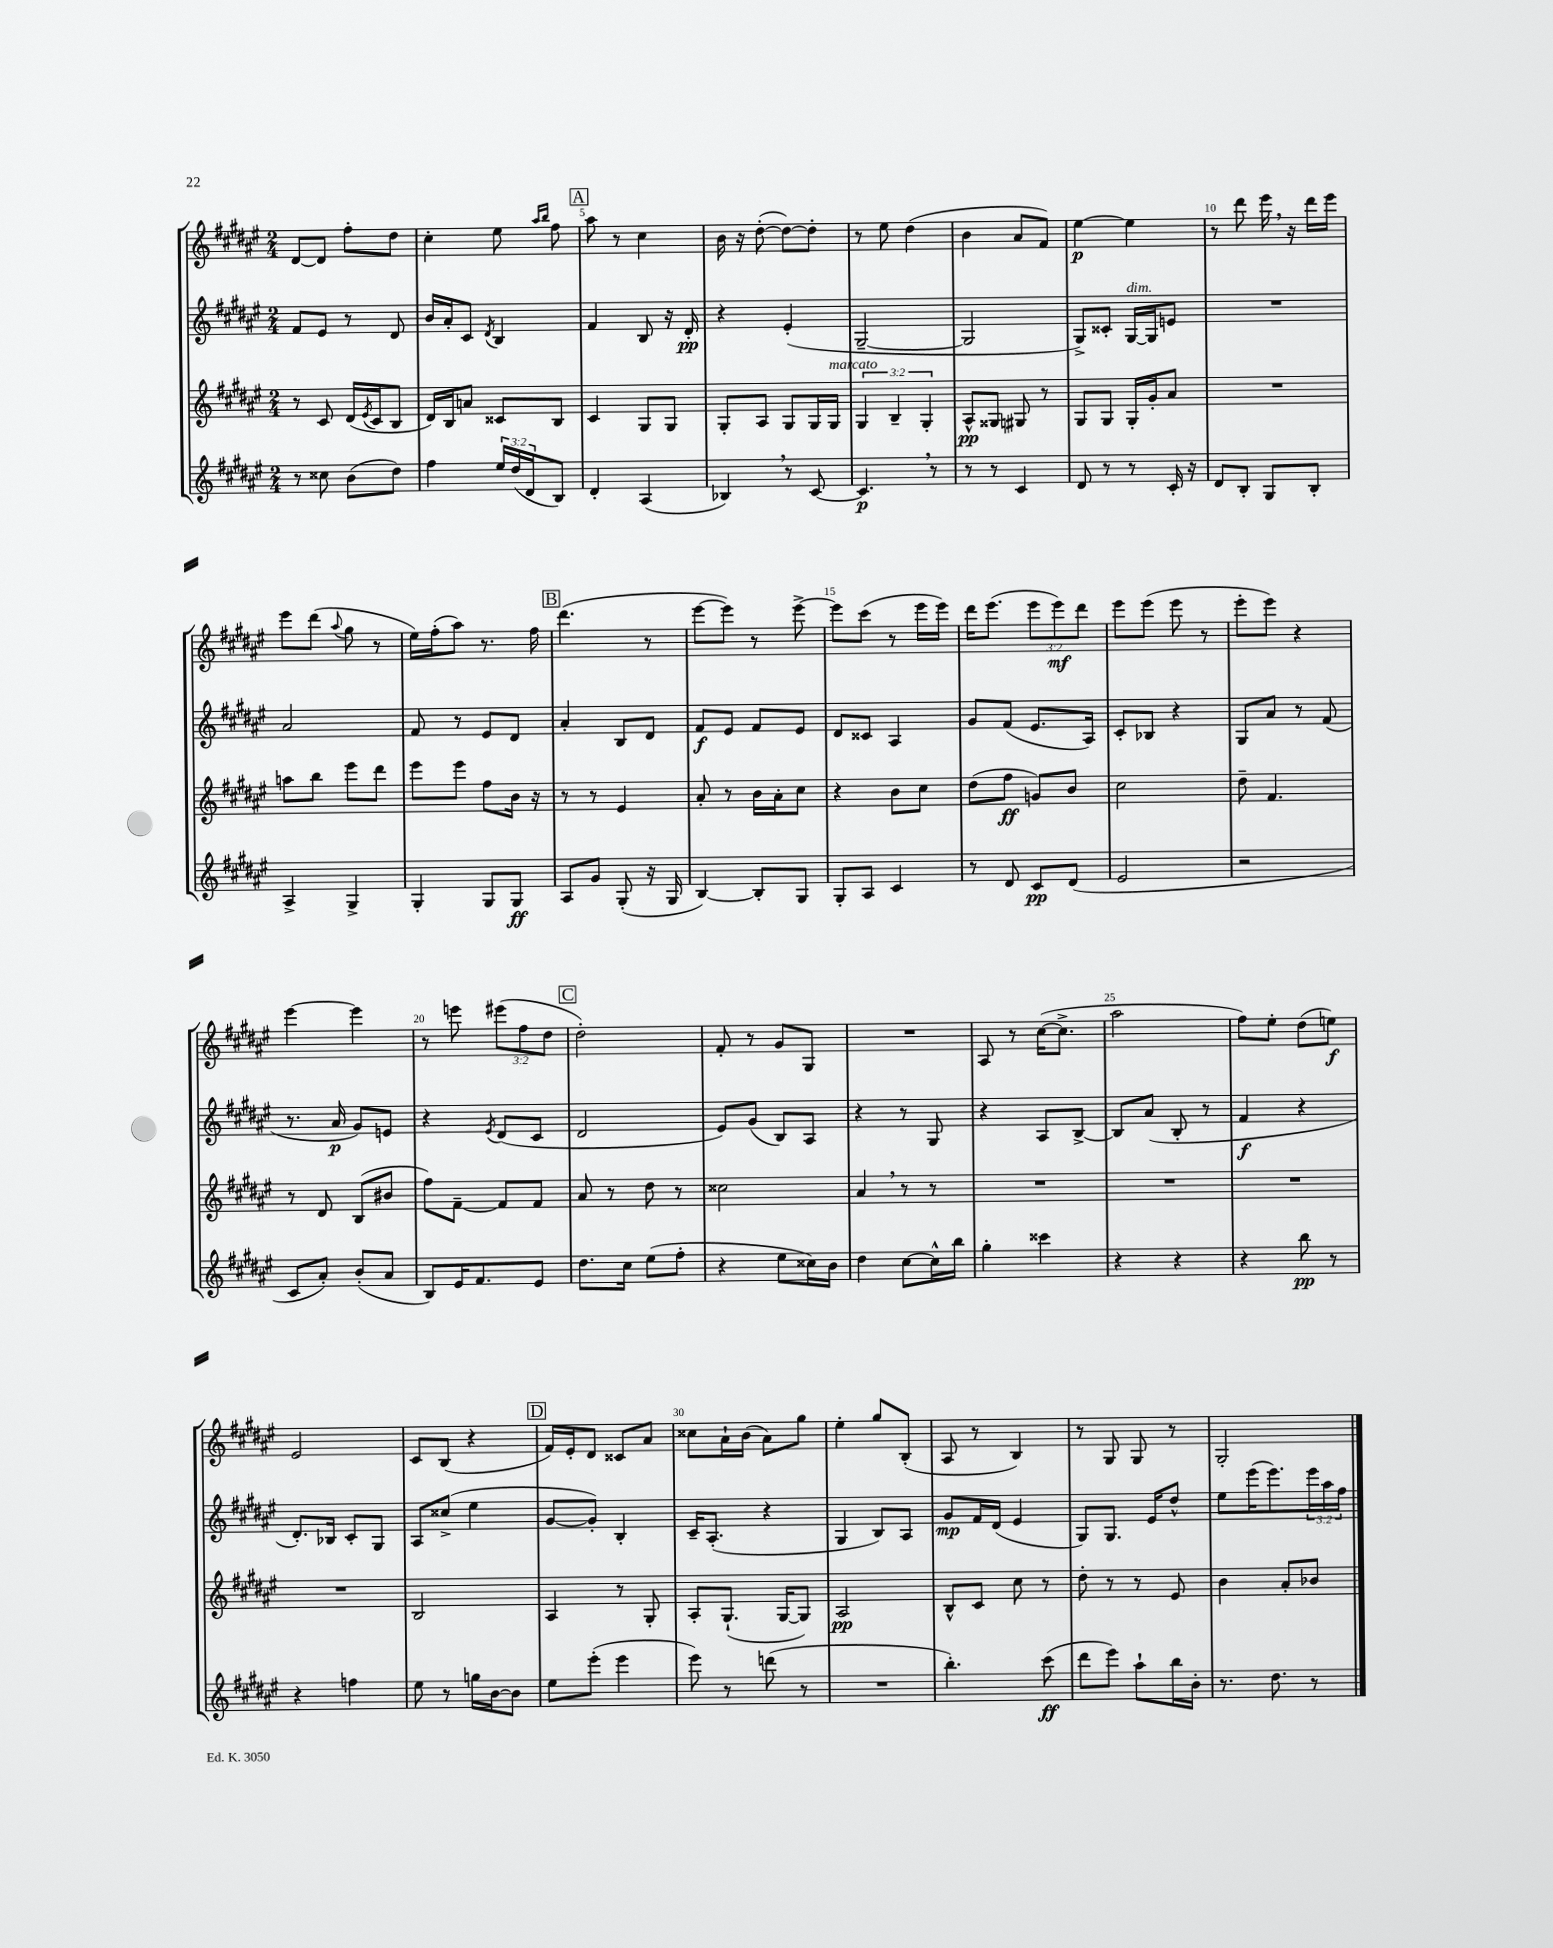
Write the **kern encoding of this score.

**kern	**dynam	**kern	**dynam	**kern	**dynam	**kern	**dynam
*part4	*part4	*part3	*part3	*part2	*part2	*part1	*part1
*staff4	*staff4	*staff3	*staff3	*staff2	*staff2	*staff1	*staff1
*clefG2	*	*clefG2	*	*clefG2	*	*clefG2	*
*k[f#c#g#d#a#e#]	*	*k[f#c#g#d#a#e#]	*	*k[f#c#g#d#a#e#]	*	*k[f#c#g#d#a#e#]	*
*M2/4	*	*M2/4	*	*M2/4	*	*M2/4	*
=3	=3	=3	=3	=3	=3	=3	=3
8r	.	8r	.	8f#/L	.	[8d#/L	.
8cc##X\	.	8c#/	.	8e#/J	.	8d#/J]	.
(8b\L	.	(16d#/LL	.	8r	.	8ff#'\L	.
.	.	8qe#/	.	.	.	.	.
.	.	16c#/J	.	.	.	.	.
8dd#\J)	.	8B/J	.	8d#/	.	8dd#\J	.
=4	=4	=4	=4	=4	=4	=4	=4
4ff#\	.	16d#/LL)	.	16b/LL	.	4cc#'\	.
.	.	16B/J	.	16a#'/J	.	.	.
.	.	8an/J	.	8c#/J	.	.	.
.	.	.	.	8qd#/	.	.	.
24ee#/LL	.	8c##X/L	.	4B/	.	8ee#\	.
(24dd#/	.	.	.	.	.	.	.
24d#/J	.	.	.	.	.	.	.
.	.	.	.	.	.	16qqaa#/LL	.
.	.	.	.	.	.	16qqbb/JJ	.
8B/J)	.	8B/J	.	.	.	8ff#\	.
!!LO:REH:place=s1:t=A
=5	=5	=5	=5	=5	=5	=5	=5
4d#'/	.	4c#/	.	4f#/	.	8aa#\	.
.	.	.	.	.	.	8r	.
(4A#/	.	8G#/L	.	8B/	.	4cc#\	.
.	.	8G#/J	.	16r	.	.	.
.	.	.	.	16d#'/	pp	.	.
=6	=6	=6	=6	=6	=6	=6	=6
4B-X,/)	.	8G#'/L	.	4r	.	16b\	.
.	.	.	.	.	.	16r	.
.	.	8A#/J	.	.	.	([8dd#'\	.
8r	.	8G#/L	.	(4e#'/	.	8dd#\L_)	.
[8c#/	.	16G#/L	.	.	.	8dd#'\J]	.
!	!	!LO:TX:a:i:t=marcato	!	!	!	!	!
.	.	16G#/JJ	.	.	.	.	.
=7	=7	=7	=7	=7	=7	=7	=7
4.c#,/]	p	6G#/	.	[2G#~/	.	8r	.
.	.	.	.	.	.	8ee#\	.
.	.	6B~/	.	.	.	.	.
.	.	.	.	.	.	(4dd#\	.
.	.	6G#'/	.	.	.	.	.
8r	.	.	.	.	.	.	.
=8	=8	=8	=8	=8	=8	=8	=8
8r	.	8A#^^/L	pp	2G#/]	.	4b\	.
8r	.	8G##X/J	.	.	.	.	.
4c#/	.	8G#X/	.	.	.	8a#/L	.
.	.	8r	.	.	.	8f#/J)	.
=9	=9	=9	=9	=9	=9	=9	=9
8d#/	.	8G#/L	.	8G#^/L)	.	[4ee#\	p
8r	.	8G#/J	.	8c##X'/J	.	.	.
!	!	!	!	!LO:TX:a:i:t=dim.	!	!	!
8r	.	16G#'/LL	.	[16G#/LL	.	4ee#\]	.
.	.	16g#'/J	.	16G#/J]	.	.	.
16c#'/	.	8a#/J	.	8en/J	.	.	.
16r	.	.	.	.	.	.	.
=10	=10	=10	=10	=10	=10	=10	=10
8d#/L	.	2r	.	2r	.	8r	.
8B'/J	.	.	.	.	.	8ddd#\	.
8G#/L	.	.	.	.	.	16eee#,\	.
.	.	.	.	.	.	16r	.
8B'/J	.	.	.	.	.	16ddd#\LL	.
.	.	.	.	.	.	16eee#\JJ	.
!!LO:LB:g=z
=11	=11	=11	=11	=11	=11	=11	=11
4A#^/	.	8aan\L	.	2a#/	.	8eee#\L	.
.	.	8bb\J	.	.	.	(8ddd#\J	.
.	.	.	.	.	.	8qqaa#/	.
4G#^/	.	8eee#\L	.	.	.	8gg#\	.
.	.	8ddd#\J	.	.	.	8r	.
=12	=12	=12	=12	=12	=12	=12	=12
4G#'/	.	8eee#\L	.	8f#/	.	16ee#\LL)	.
.	.	.	.	.	.	(16ff#'\J	.
.	.	8eee#\J	.	8r	.	8aa#\J)	.
8G#/L	.	8ff#\L	.	8e#/L	.	8.r	.
8G#/J	ff	16b\Jk	.	8d#/J	.	.	.
.	.	16r	.	.	.	16ff#\	.
!!LO:REH:place=s1:t=B
=13	=13	=13	=13	=13	=13	=13	=13
8A#/L	.	8r	.	4a#'/	.	(4.ddd#\	.
8g#/J	.	8r	.	.	.	.	.
(8G#'/	.	4e#/	.	8B/L	.	.	.
16r	.	.	.	8d#/J	.	8r	.
16G#/	.	.	.	.	.	.	.
=14	=14	=14	=14	=14	=14	=14	=14
[4B/)	.	8a#'/	.	8f#/L	f	[8eee#\L	.
.	.	8r	.	8e#/J	.	8eee#\J])	.
8B'/L]	.	16b\LL	.	8f#/L	.	8r	.
.	.	16a#'\J	.	.	.	.	.
8G#/J	.	8cc#\J	.	8e#/J	.	[8eee#^\	.
=15	=15	=15	=15	=15	=15	=15	=15
8G#'/L	.	4r	.	8d#/L	.	8eee#\L]	.
8A#/J	.	.	.	8c##X/J	.	(8ccc#\J	.
4c#/	.	8b\L	.	4A#/	.	8r	.
.	.	8cc#\J	.	.	.	16eee#\LL	.
.	.	.	.	.	.	16eee#\JJ)	.
=16	=16	=16	=16	=16	=16	=16	=16
8r	.	(8dd#\L	.	8g#/L	.	16ddd#\KL	.
.	.	.	.	.	.	(8.eee#\J	.
8d#/	.	8ff#\J	ff	(8f#/J	.	.	.
8c#/L	pp	8gn/L)	.	8.e#/L	.	12eee#\L	.
.	.	.	.	.	.	12eee#\)	mf
(8d#/J	.	8b/J	.	.	.	.	.
.	.	.	.	.	.	12ddd#\J	.
.	.	.	.	16A#/Jk)	.	.	.
=17	=17	=17	=17	=17	=17	=17	=17
2e#/	.	2cc#\	.	8c#'/L	.	8eee#\L	.
.	.	.	.	8B-X/J	.	(8eee#\J	.
.	.	.	.	4r	.	8eee#\	.
.	.	.	.	.	.	8r	.
=18	=18	=18	=18	=18	=18	=18	=18
2r	.	8dd#~\	.	8G#/L	.	8eee#'\L	.
.	.	4.f#/	.	8a#/J	.	8eee#\J)	.
.	.	.	.	8r	.	4r	.
.	.	.	.	(8f#/	.	.	.
!!LO:LB:g=z
=19	=19	=19	=19	=19	=19	=19	=19
8c#/L	.	8r	.	8.r	.	[4eee#\	.
8a#'/J)	.	8d#/	.	.	.	.	.
.	.	.	.	16a#/	p	.	.
(8b'/L	.	(8B/L	.	8g#/L)	.	4eee#\]	.
8a#/J	.	8b#X/J	.	8en/J	.	.	.
=20	=20	=20	=20	=20	=20	=20	=20
8B/L)	.	8ff#\L)	.	4r	.	8r	.
16e#/K	.	[8f#~\J	.	.	.	8eeen\	.
8.f#/	.	.	.	.	.	.	.
.	.	.	.	8qe#/	.	.	.
.	.	8f#/L]	.	(8d#/L	.	(12eee#X\L	.
.	.	.	.	.	.	12ff#\	.
8e#/J	.	8f#/J	.	8c#/J	.	.	.
.	.	.	.	.	.	12dd#\J	.
!!LO:REH:place=s1:t=C
=21	=21	=21	=21	=21	=21	=21	=21
8.dd#\L	.	8a#/	.	2d#/	.	2dd#'\)	.
.	.	8r	.	.	.	.	.
16cc#\Jk	.	.	.	.	.	.	.
(8ee#\L	.	8dd#\	.	.	.	.	.
8ff#'\J	.	8r	.	.	.	.	.
=22	=22	=22	=22	=22	=22	=22	=22
4r	.	2cc##X\	.	8e#/L)	.	8f#'/	.
.	.	.	.	(8g#/J	.	8r	.
8ee#\L	.	.	.	8B/L)	.	8g#/L	.
16cc##X\L)	.	.	.	8A#/J	.	8G#/J	.
16b\JJ	.	.	.	.	.	.	.
=23	=23	=23	=23	=23	=23	=23	=23
4dd#\	.	4a#,/	.	4r	.	2r	.
[8cc#\L	.	8r	.	8r	.	.	.
16cc#^^\L]	.	8r	.	8G#/	.	.	.
16bb\JJ	.	.	.	.	.	.	.
=24	=24	=24	=24	=24	=24	=24	=24
4gg#'\	.	2r	.	4r	.	8A#/	.
.	.	.	.	.	.	8r	.
4ccc##X\	.	.	.	8A#/L	.	([16cc#\KL	.
.	.	.	.	.	.	8.cc#^\J]	.
.	.	.	.	[8B^/J	.	.	.
=25	=25	=25	=25	=25	=25	=25	=25
4r	.	2r	.	8B/L]	.	2aa#\	.
.	.	.	.	(8a#/J	.	.	.
4r	.	.	.	8B'/	.	.	.
.	.	.	.	8r	.	.	.
=26	=26	=26	=26	=26	=26	=26	=26
4r	.	2r	.	4f#/	f	8ff#\L)	.
.	.	.	.	.	.	8ee#'\J	.
8bb\	pp	.	.	4r	.	(8dd#\L	.
8r	.	.	.	.	.	8een\J)	f
!!LO:LB:g=z
=27	=27	=27	=27	=27	=27	=27	=27
4r	.	2r	.	8.d#'/L)	.	2e#/	.
.	.	.	.	16B-X/Jk	.	.	.
4ffn\	.	.	.	8c#'/L	.	.	.
.	.	.	.	8G#/J	.	.	.
=28	=28	=28	=28	=28	=28	=28	=28
8ee#\	.	2B/	.	8A#/L	.	8c#/L	.
8r	.	.	.	(8cc##X^/J	.	(8B/J	.
16ggn\LL	.	.	.	4ee#\	.	4r	.
[16b\J	.	.	.	.	.	.	.
8b\J]	.	.	.	.	.	.	.
!!LO:REH:place=s1:t=D
=29	=29	=29	=29	=29	=29	=29	=29
8ee#\L	.	4A#/	.	[8g#/L	.	16f#/LL)	.
.	.	.	.	.	.	16e#'/J	.
(8eee#'\J	.	.	.	8g#'/J])	.	8d#/J	.
4eee#\	.	8r	.	4B'/	.	8c##X/L	.
.	.	8G#'/	.	.	.	8a#/J	.
=30	=30	=30	=30	=30	=30	=30	=30
8eee#\)	.	8A#'/L	.	16c#~/KL	.	8cc##X\L	.
.	.	.	.	(8.A#'/J	.	.	.
8r	.	(8.G#`/J	.	.	.	16a#`\L	.
.	.	.	.	.	.	(16b\JJ	.
(8dddn\	.	.	.	4r	.	8a#\L)	.
.	.	[16G#/KL	.	.	.	.	.
8r	.	8G#/J])	.	.	.	8gg#\J	.
=31	=31	=31	=31	=31	=31	=31	=31
2r	.	2A#/	pp	4G#/	.	4ee#'\	.
.	.	.	.	8B/L)	.	8gg#/L	.
.	.	.	.	8A#/J	.	(8B'/J	.
=32	=32	=32	=32	=32	=32	=32	=32
4.bb'\)	.	8B^^/L	.	8g#/L	mp	8A#/	.
.	.	8c#/J	.	16f#/L	.	8r	.
.	.	.	.	(16d#/JJ	.	.	.
.	.	8cc#\	.	4e#/	.	4B/)	.
(8ccc#\	ff	8r	.	.	.	.	.
=33	=33	=33	=33	=33	=33	=33	=33
8ddd#\L	.	8dd#'\	.	8G#/L)	.	8r	.
8eee#\J)	.	8r	.	8.G#/J	.	8G#/	.
8aa#`\L	.	8r	.	.	.	8G#/	.
.	.	.	.	16e#/KL	.	.	.
16bb\L	.	8e#/	.	8dd#^^/J	.	8r	.
16b'\JJ	.	.	.	.	.	.	.
=34	=34	=34	=34	=34	=34	=34	=34
8.r	.	4b\	.	8ee#\L	.	2G#'/	.
.	.	.	.	(16eee#\K	.	.	.
8.dd#\	.	.	.	8.eee#\)	.	.	.
.	.	8a#'/L	.	.	.	.	.
8r	.	8b-X/J	.	24eee#\L	.	.	.
.	.	.	.	24aa#\	.	.	.
.	.	.	.	24ff#\JJ	.	.	.
==	==	==	==	==	==	==	==
*-	*-	*-	*-	*-	*-	*-	*-
